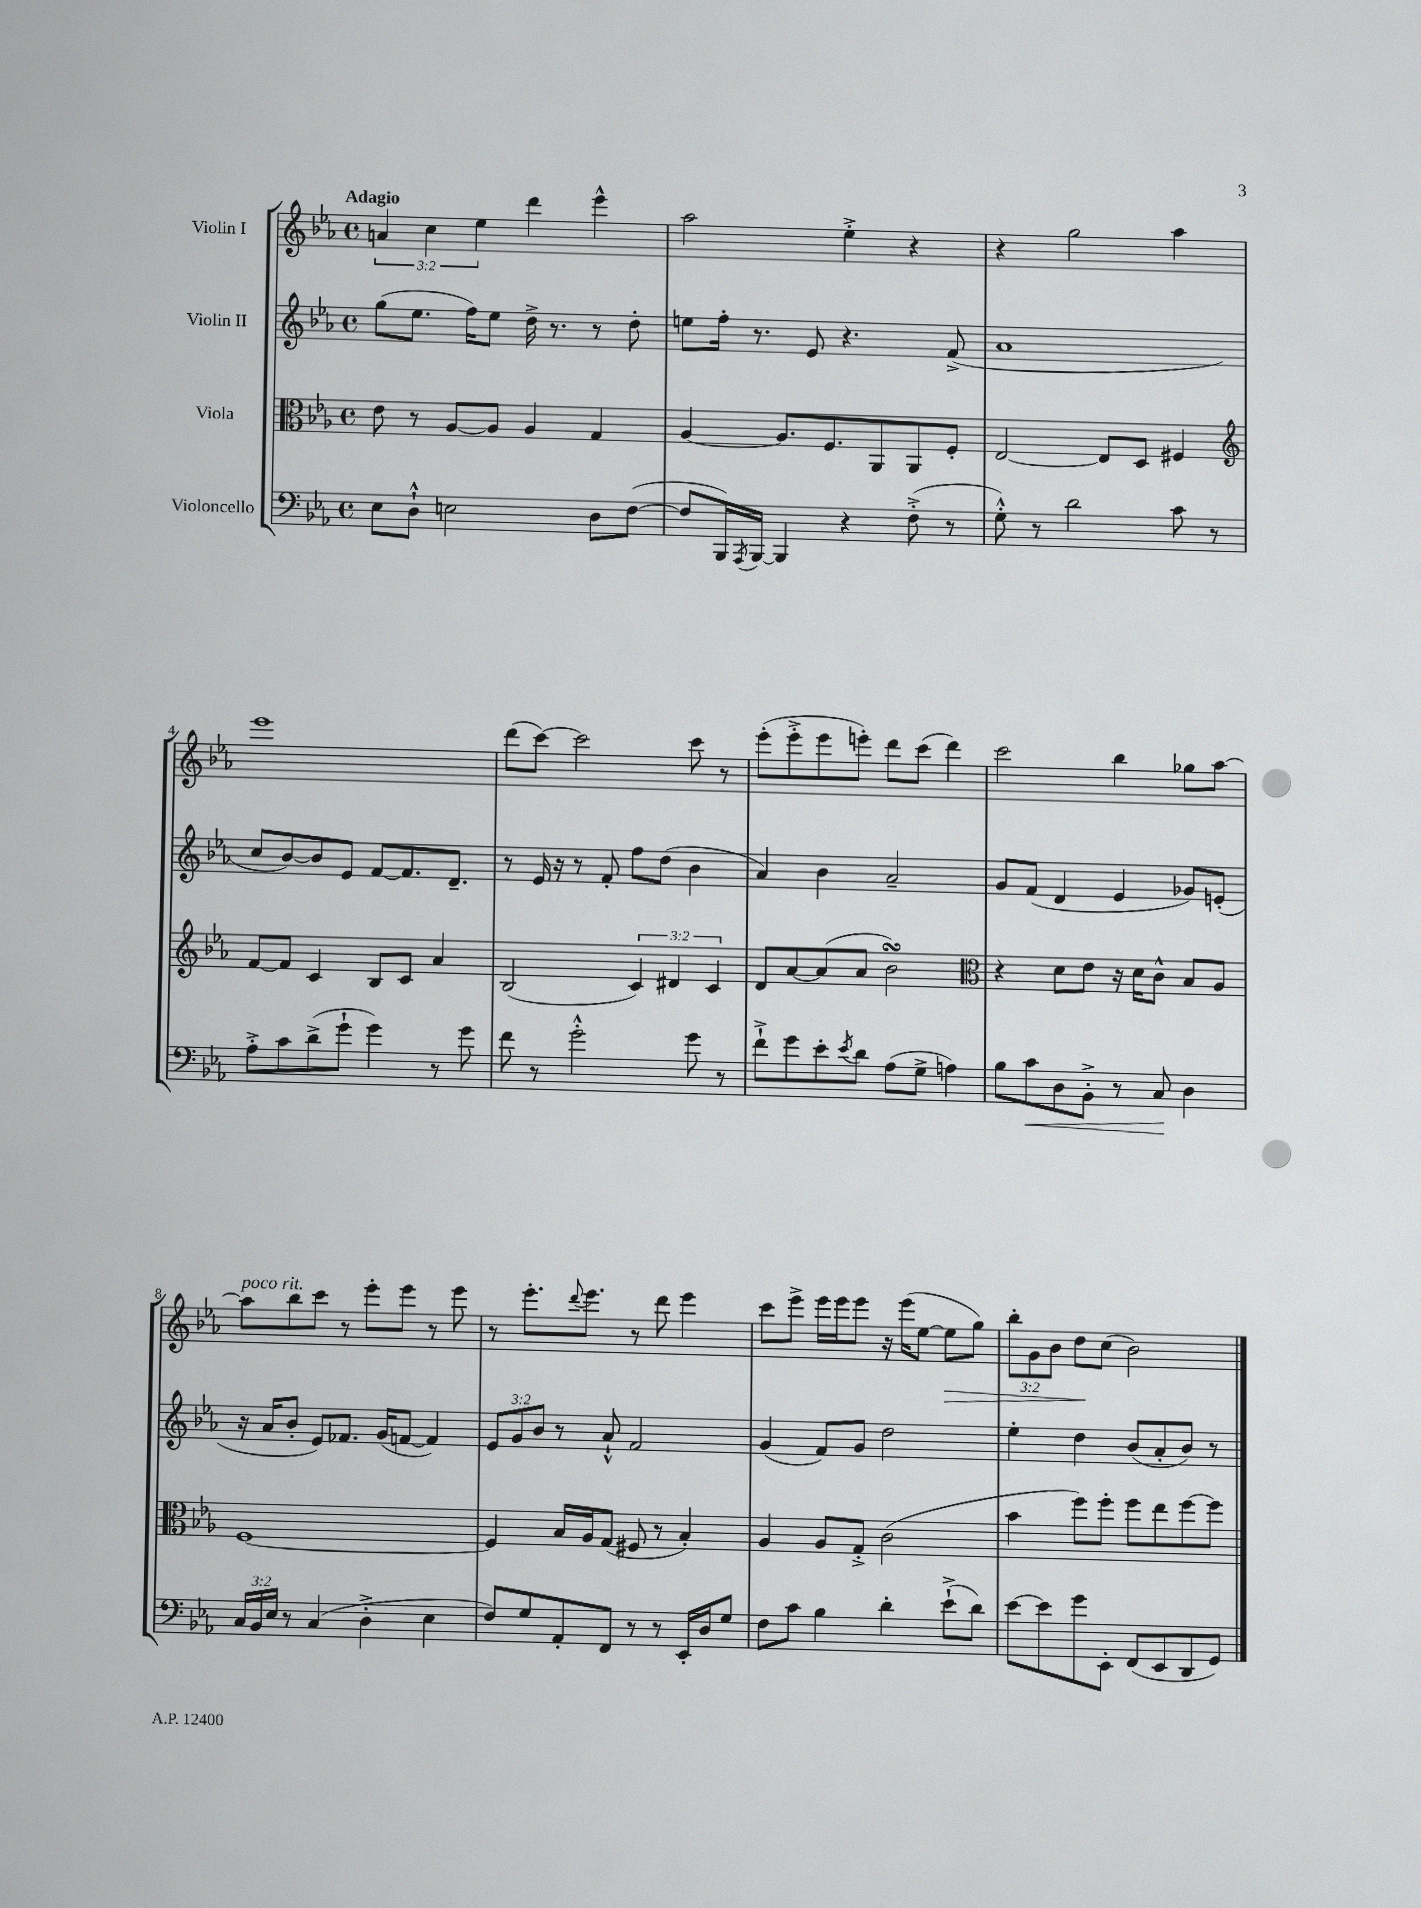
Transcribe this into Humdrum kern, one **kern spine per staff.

**kern	**dynam	**kern	**kern	**kern	**dynam
*part4	*part4	*part3	*part2	*part1	*part1
*staff4	*staff4	*staff3	*staff2	*staff1	*staff1
*I"Violoncello	*	*I"Viola	*I"Violin II	*I"Violin I	*
*clefF4	*	*clefC3	*clefG2	*clefG2	*
*k[b-e-a-]	*	*k[b-e-a-]	*k[b-e-a-]	*k[b-e-a-]	*
*M4/4	*	*M4/4	*M4/4	*M4/4	*
*met(c)	*	*met(c)	*met(c)	*met(c)	*
=1	=1	=1	=1	=1	=1
!	!	!	!	!LO:TX:a:B:t=Adagio	!
8E-\L	.	8e-\	(8gg\L	6an/	.
8D`^^\J	.	8r	8.ee-\J	.	.
.	.	.	.	6cc\	.
2En\	.	[8A-/L	.	.	.
.	.	.	16ff\KL)	.	.
.	.	.	.	6ee-\	.
.	.	8A-/J]	8ee-\J	.	.
.	.	4A-/	16dd^\	4ddd\	.
.	.	.	8.r	.	.
8D\L	.	4G/	8r	4eee-^^\	.
([8F\J	.	.	8dd'\	.	.
=2	=2	=2	=2	=2	=2
8F/L]	.	[4A-/	8een\L	2aa-\	.
16BBB-/L)	.	.	16ff'\Jk	.	.
8qAAA-/	.	.	.	.	.
[16BBB-/JJ	.	.	8.r	.	.
4BBB-/]	.	8.A-/L]	.	.	.
.	.	.	8e-/	.	.
.	.	8.F/	.	.	.
4r	.	.	4.r	4ee-'^\	.
.	.	8AA-/	.	.	.
(8F'^\	.	8AA-/	.	4r	.
8r	.	8F'/J	(8f^/	.	.
=3	=3	=3	=3	=3	=3
8G'^^\)	.	[2E-/	1a-	4r	.
8r	.	.	.	.	.
2d\	.	.	.	2gg\	.
.	.	8E-/L]	.	.	.
.	.	8D/J	.	.	.
8c\	.	4F#X/	.	4aa-\	.
8r	.	.	.	.	.
!!LO:LB:g=z
=4	=4	=4	=4	=4	=4
*	*	*clefG2	*	*	*
8A-'^\L	.	[8f/L	8cc/L	1eee-	.
8c\	.	8f/J]	[8b-/)	.	.
(8d^\	.	4c/	8b-/]	.	.
8g`\J	.	.	8e-/J	.	.
4g\)	.	8B-/L	[8f/L	.	.
.	.	8c/J	8.f/]	.	.
8r	.	4a-/	.	.	.
.	.	.	8.d~/J	.	.
8g\	.	.	.	.	.
=5	=5	=5	=5	=5	=5
8f\	.	(2B-/	8r	(8ddd\L	.
8r	.	.	16e-/	[8ccc\J)	.
.	.	.	16r	.	.
2g'^^\	.	.	8r	2ccc\]	.
.	.	.	8f'/	.	.
.	.	6c/)	8ff\L	.	.
.	.	.	(8dd\J	.	.
.	.	6d#X/	.	.	.
8g\	.	.	4b-\	8ccc\	.
.	.	6c/	.	.	.
8r	.	.	.	8r	.
=6	=6	=6	=6	=6	=6
8f`^\L	.	8d/L	4a-/)	(8eee-'\L	.
8g\	.	[8a-/	.	8eee-'^\	.
8e-'\	.	(8a-/]	4b-\	8eee-\	.
8qe-/	.	.	.	.	.
8d\J	.	8a-/J	.	8eeen'\J)	.
(8A-\L	.	2b-sSSS\)	2a-~/	8ddd\L	.
8G^\J	.	.	.	(8ccc\J	.
4An\)	.	.	.	4ddd\)	.
=7	=7	=7	=7	=7	=7
*	*	*clefC3	*	*	*
8B-\L	.	4r	8g/L	2ccc\	.
!	!LO:HP:b	!	!	!	!
8c\	<	.	(8f/J	.	.
8D\	.	8d\L	4d/	.	.
8BB-'^\J	.	8e-\J	.	.	.
8r	.	16r	4e-/	4bb-\	.
.	.	16d\KL	.	.	.
8C/	.	8c^^\J	.	.	.
4D\	[	8B-/L	8g-X/L)	8gg-X\L	.
.	.	8A-/J	(8en'/J	[8aa-\J	.
!!LO:LB:g=z
=8	=8	=8	=8	=8	=8
!	!	!	!	!LO:TX:a:i:t=poco rit.	!
24C/LL	.	[1F	16r	8aa-\L]	.
24BB-/	.	.	.	.	.
.	.	.	16a-/KL	.	.
24E-/JJ	.	.	.	.	.
8r	.	.	8b-'/J	8bb-\	.
(4C/	.	.	8e-/L)	8ccc\J	.
.	.	.	8.f-X/J	8r	.
4D'^\	.	.	.	8eee-'\L	.
.	.	.	(16g/KL	.	.
.	.	.	[8fn/J	8eee-\J	.
4E-\	.	.	4f/])	8r	.
.	.	.	.	8eee-\	.
=9	=9	=9	=9	=9	=9
8F/L)	.	4F/]	12e-/L	8r	.
.	.	.	12g/	.	.
8G/	.	.	.	8.eee-'\L	.
.	.	.	12b-/J	.	.
8AA-'/	.	16B-/LL	8r	.	.
.	.	.	.	8qqddd/	.
.	.	16A-/J	.	8.eee-\J	.
8FF/J	.	(8G/J	8a-`^^/	.	.
8r	.	8F#X/	2f/	8r	.
8r	.	8r	.	8ddd\	.
16EE-'/LL	.	4B-'/)	.	4eee-\	.
16D/J	.	.	.	.	.
8G/J	.	.	.	.	.
=10	=10	=10	=10	=10	=10
8F\L	.	4A-/	(4g/	8ccc\L	.
8c\J	.	.	.	8eee-^\J	.
4B-\	.	8A-/L	8f/L)	16eee-\LL	.
.	.	.	.	16eee-\J	.
.	.	8G'^/J	8g/J	8eee-\J	.
4d'\	.	(2c\	2dd\	16r	.
.	.	.	.	(16eee-\KL	.
.	.	.	.	[8ee-\J	.
!	!	!	!	!	!LO:HP:b
(8e-`^\L	.	.	.	8ee-\L]	>
8d\J)	.	.	.	8gg\J)	.
=11	=11	=11	=11	=11	=11
[8e-\L	.	4b-\	4ee-'\	12bb-'\L	.
.	.	.	.	12g\	.
8e-\]	.	.	.	.	.
.	.	.	.	12b-\J	.
8g\	.	8ff\L)	4dd\	8dd\L	.
8EE-'\J	.	8ff'\J	.	(8cc\J	]
(8FF/L	.	8ff\L	(8b-/L	2b-\)	.
8EE-/	.	8ee-\	8a-'/	.	.
8DD/	.	[8ff\	8b-/J)	.	.
8GG/J)	.	8ff\J]	8r	.	.
==	==	==	==	==	==
*-	*-	*-	*-	*-	*-
